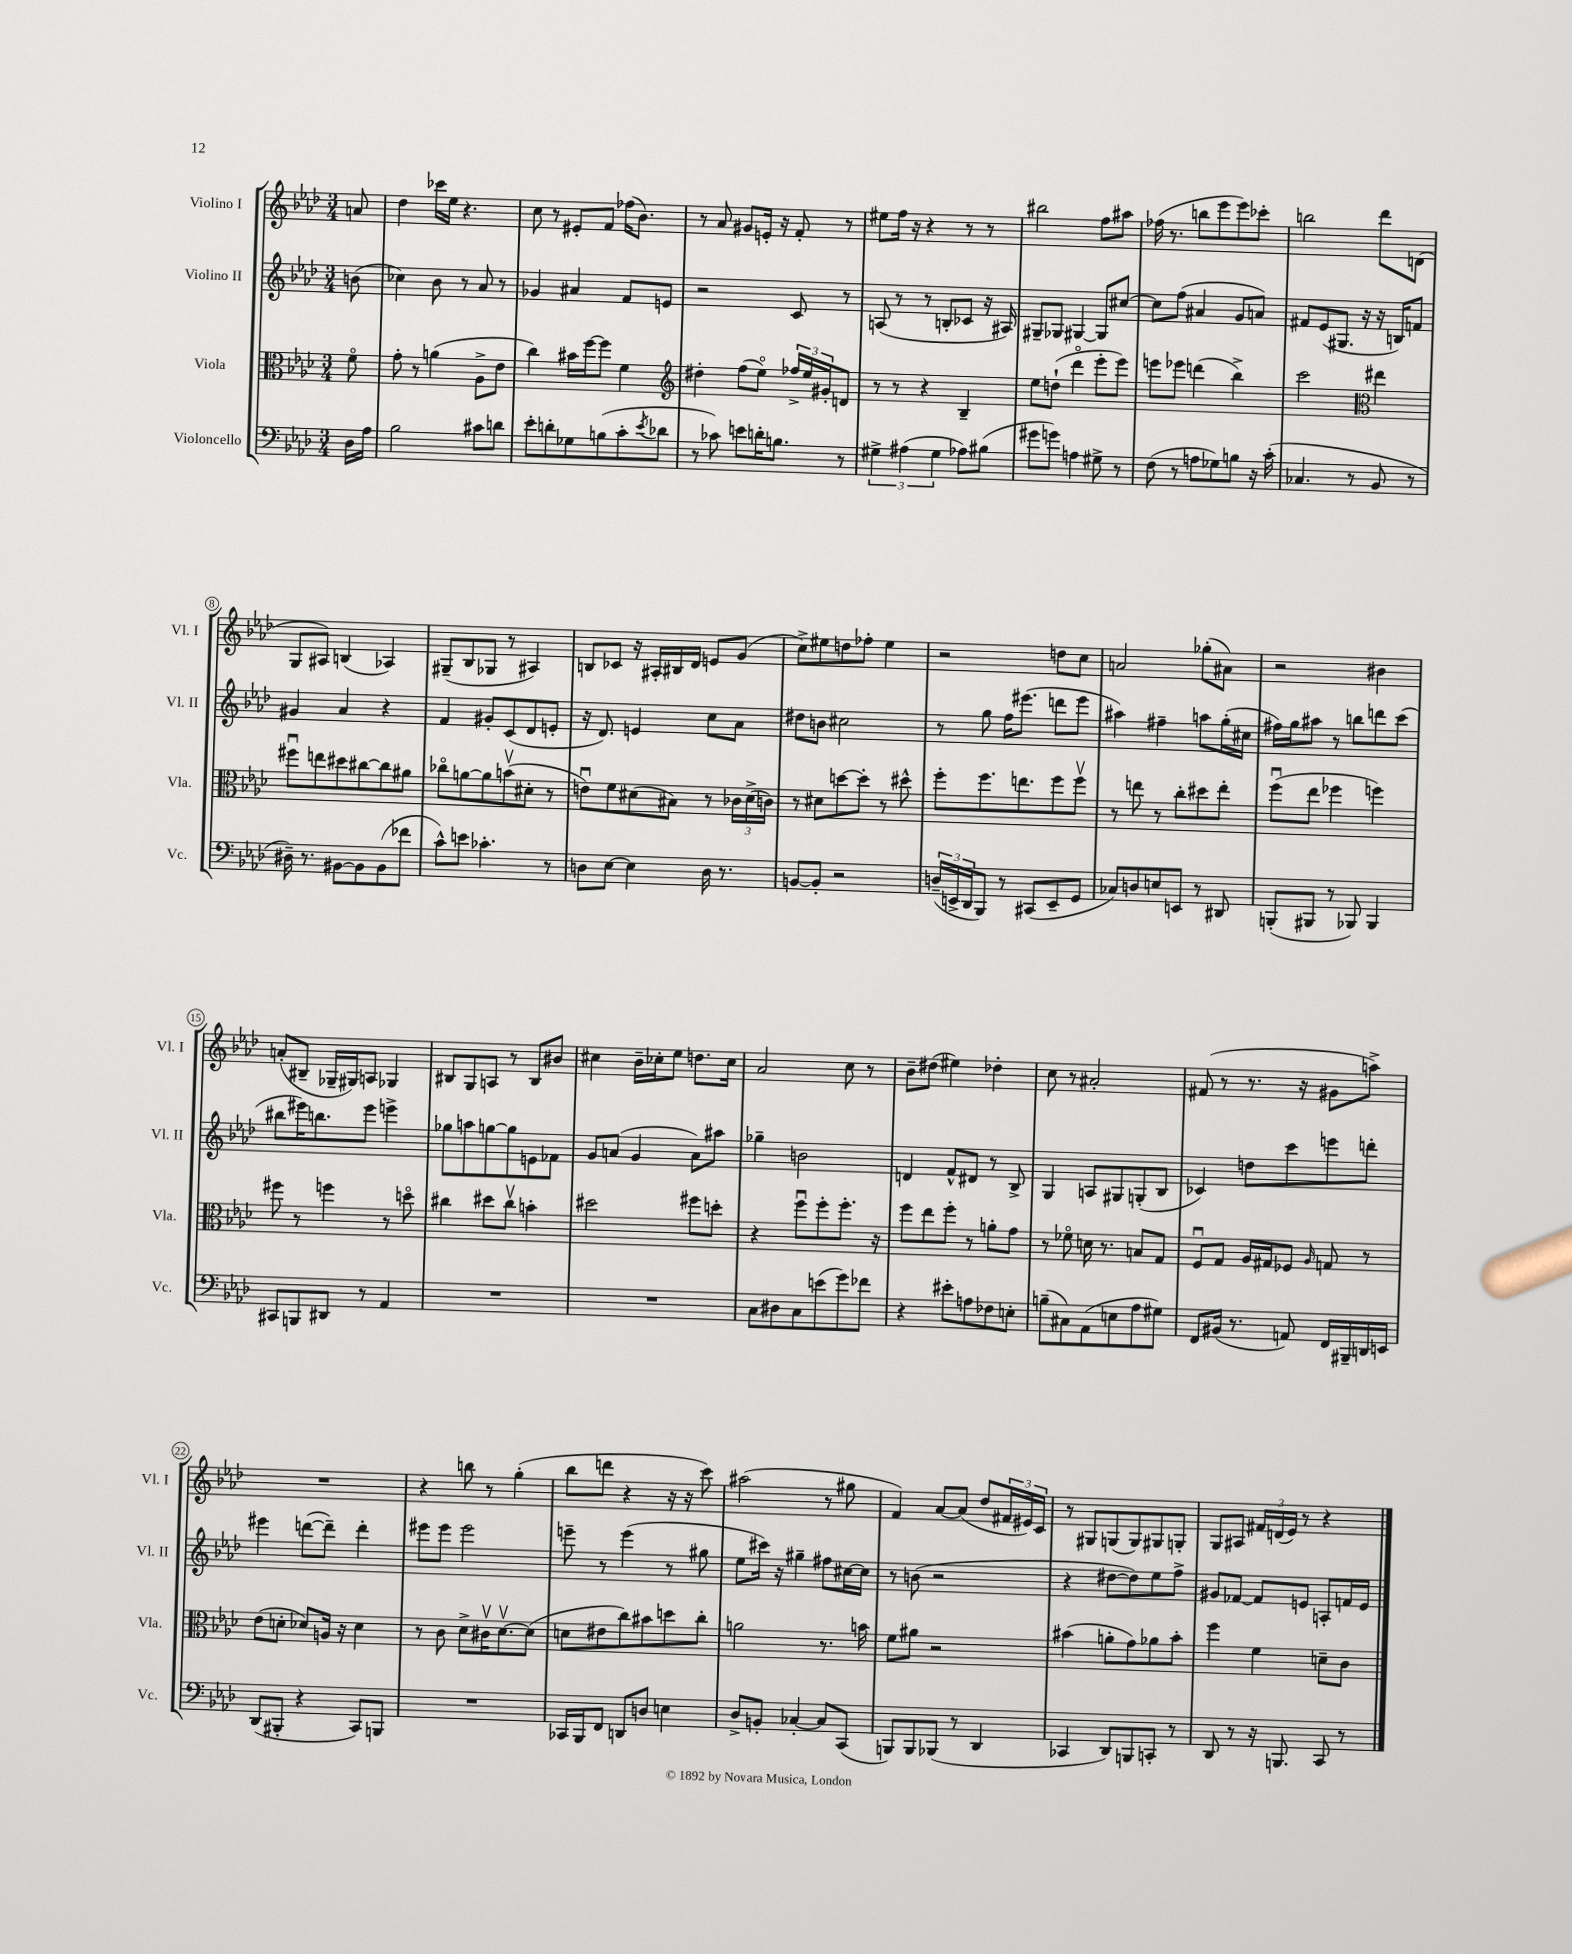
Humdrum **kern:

**kern	**kern	**kern	**kern
*staff4	*staff3	*staff2	*staff1
*clefF4	*clefC3	*clefG2	*clefG2
*k[b-e-a-d-]	*k[b-e-a-d-]	*k[b-e-a-d-]	*k[b-e-a-d-]
*M3/4	*M3/4	*M3/4	*M3/4
16D-	8fo	(8b	8a
16A-	.	.	.
=	=	=	=
2B-	8g'	4cc-)	4dd-
.	8r	.	.
.	(4a	8b-	16ccc-
.	.	.	16ee-
.	.	8r	4.r
8c#	8A-^	8a-	.
8d	8e-	8r	.
=	=	=	=
8e-'	4cc)	4g-	8cc
8d'	.	.	8r
8G-	16b#	4a#	8e#'
.	[16ff	.	.
(8B	8ff]	.	8f
8c'	4f	8f	(16ff-
.	.	.	8.b-)
8qe-	.	.	.
8d-	.	8e	.
=	=	=	=
*	*clefG2	*	*
8r	4dd#'	2r	8r
8c-)	.	.	8a-
8e	(8ff	.	8g#
16d'	8ee-o)	.	16e'
8.B	.	.	16r
.	24ff-^	8c	8f'
.	24ee-	.	.
.	24g#'	.	.
8r	8d	8r	8r
=	=	=	=
6G#^	8r	(8A	8ee#
.	8r	8r	16ff
(6A#	.	.	.
.	.	.	16r
.	4r	8r	4r
6G#	.	.	.
.	.	8B'	.
8A-)	4B-~	8c-	8r
(8B#	.	16r	8r
.	.	16A#)	.
=	=	=	=
8g#	8ee-	8G#~	2bb#
8g)	(8dd`	8G-	.
4A	4ddd-o	[4G#	.
8G#^	8eee-'	8G#]	8ff
8r	8eee-)	[8cc#	8aa#
=	=	=	=
(8F	8eee	8cc#]	(16ff-
.	.	.	8.r
8r	8eee-	(8ff	.
8A	(4ddd	4a#	8bb
8G-)	.	.	8eee-
8B	4bb-^)	8g	8eee-)
16r	.	8a)	8ccc-'
(16c'	.	.	.
=	=	=	=
4.C-	2ccc	8f#	2bb
.	.	(8e-	.
.	.	8.G#	.
8r	.	.	.
.	.	16r	.
*	*clefC3	*	*
8BB-	4ee#	16r	8ddd-
.	.	16B)	.
8r	.	8f	(8d
=	=	=	=
16D#~)	8ff#u	4g#	8G
8.r	.	.	.
.	8ee	.	8A#)
[8BB#	8dd#	4a-	(4B
8BB#]	[8cc#	.	.
(8BB#	8cc#]	4r	4A-)
8f-	8a#	.	.
=	=	=	=
8c^^)	8cc-o	4f	(8G#~
8e	[8a	.	8B-
4.c-'	8a]	8g#'	8G-
.	(8bv	(8c	8r
.	8d#'	8d-	4A#)
8r	8r	8e'	.
=	=	=	=
8D	8eu)	16r	8B
.	.	8.d-)	.
[8E-	8f	.	8c-
4E-]	(8d#	4e	16r
.	.	.	16A#'
.	8B#)	.	16B#
.	.	.	16d-
16D	8r	8cc	8e
8.r	.	.	.
.	24c-	8a-	(8g
.	(24d#^	.	.
.	24c)	.	.
=	=	=	=
[8BB	8r	8dd#	8cc^)
8BB']	8d#	8b	8ee#
2r	[8dd	2cc#	8dd
.	8dd']	.	8ff-'
.	8r	.	4ee#
.	8dd#^^	.	.
=	=	=	=
(24D~	8ff'	8r	2r
24EE^	.	.	.
24DD-	.	.	.
8BBB-)	8.ff	8gg	.
8r	.	16ff	.
.	8.ee	(8.eee#	.
(8CC#	.	.	.
8EE~	8ff	8ddd	8dd
8GG	8ffv	8eee#	8cc
=	=	=	=
8C-)	8r	4aa#)	2a
8D	8ee	.	.
8E	8r	4ff#~	.
8EE	8cc'	.	.
8r	8dd#	8aa	(8gg-'
8DD#	8ee'	(16gg'	8a#)
.	.	16cc#	.
=	=	=	=
(8BBB'	(8ffu	16ff#)	2r
.	.	16gg	.
8BBB#	8ee-	8aa#	.
8r	4ff-	8r	.
8BBB-)	.	8bb	.
4BBB-	4ff)	8ddd	4b#
.	.	(8ccc	.
=	=	=	=
8CC#	8ff#	8bb#	(8a'
8BBB	8r	16eee#)	8B#~
.	.	8.bb	.
8DD#	4ff	.	16G-~
.	.	.	16G#)
8r	.	8eee#	8A
4AA-	8r	4eee^	4G-
.	8ddo	.	.
=	=	=	=
2.r	4cc#	8gg-	8B#
.	.	8aa	8G
.	8dd#	[8gg	8A
.	8cc#v	8gg]	8r
.	4b'	8e	8B#
.	.	8f-	8b#
=	=	=	=
2.r	2dd#	8g	4cc#
.	.	(8a	.
.	.	4g	16b-~
.	.	.	16cc-'
.	.	.	8ee-
.	8ff#	8a)	8.dd
.	8dd'	8aa#	.
.	.	.	16cc-
=	=	=	=
8C	4r	4gg-~	2a-
8D#	.	.	.
8C	8ffu	2b	.
(8e	8ff'	.	.
8g)	8.ff'	.	8cc
8f-	.	.	8r
.	16r	.	.
=	=	=	=
4r	8ff	4d	8b-~
.	8ee-	.	(8dd#
8e#'	8ff'	8f^^	4ee#)
8A	8r	8d#	.
8F-	8a'	8r	4dd-'
8E'	8g	8B-^	.
=	=	=	=
(8B~	8r	4G	8cc
8C#)	8f-o	.	8r
(8AA-	16d	8A	2a#'
.	8.r	.	.
8E	.	8G#	.
8A-	8B	(8G'	.
8G#)	8G	8B-	.
=	=	=	=
8FF	8Fu	4c-)	(8f#
(16BB#	8G	.	8r
8.r	.	.	.
.	16A-	8dd	8.r
.	16G#	.	.
8AA)	8F-	8ccc	.
.	.	.	16r
.	16qqA-	.	.
16FF	8G	8eee	8g#
16BBB#~	.	.	.
16DD	8r	8ddd'	8aa^)
16EE	.	.	.
=	=	=	=
(8DD-	(8e-	4eee#	2.r
8BBB#'	8d'	.	.
4r	8d-)	([8ddd	.
.	16A	8ddd~])	.
.	16r	.	.
8CC)	4d-	4ddd'	.
8BBB	.	.	.
=	=	=	=
2.r	8r	8eee#	4r
.	8c	8eee#	.
.	8d-^	2eee#	8bb
.	16c#v	.	8r
.	[8.d-v	.	.
.	.	.	(4gg'
.	(8d-]	.	.
=	=	=	=
16CC-	8d	8eee~	8bb-
16BBB-	.	.	.
8FF	8e#	8r	8ddd
8DD	8cc)	(4eee	4r
8D	8b#	.	.
4E	8dd	8r	16r
.	.	.	16r
.	8cc'	8gg#	8ccc)
=	=	=	=
8D-^	2a	8ee-	(2aa#
8BB'	.	16ccc#)	.
.	.	16r	.
[4C-'	.	4gg#~	.
8C-]	8.r	8ff#	8r
(8CC	.	[16cc#	8gg#
.	16b	16cc#]	.
=	=	=	=
8BBB)	8f	8r	4f)
8BBB	8a#	(8b	.
(8BBB-	2r	2r	[8a-
8r	.	.	(8a-]
4DD-	.	.	8dd-
.	.	.	24f#
.	.	.	24e#)
.	.	.	24c
=	=	=	=
4CC-	(4b#	4r	8r
.	.	.	8G#
8DD-)	8a'	[8dd#	(8G
8BBB	8g)	8dd#])	8G)
8CC'	8a-	8ee-	8G#
8r	8b#'	8ff^	8G'
=	=	=	=
8DD-	4ff	8g#	8G
8r	.	[8f-	8A#
16r	4f	8f-]	24f#
.	.	.	(24d
8.BBB	.	.	.
.	.	.	24e-)
.	.	8e	8r
8CC	8d~	8A'	4r
8r	8c	16f	.
.	.	16e	.
==	==	==	==
*-	*-	*-	*-
